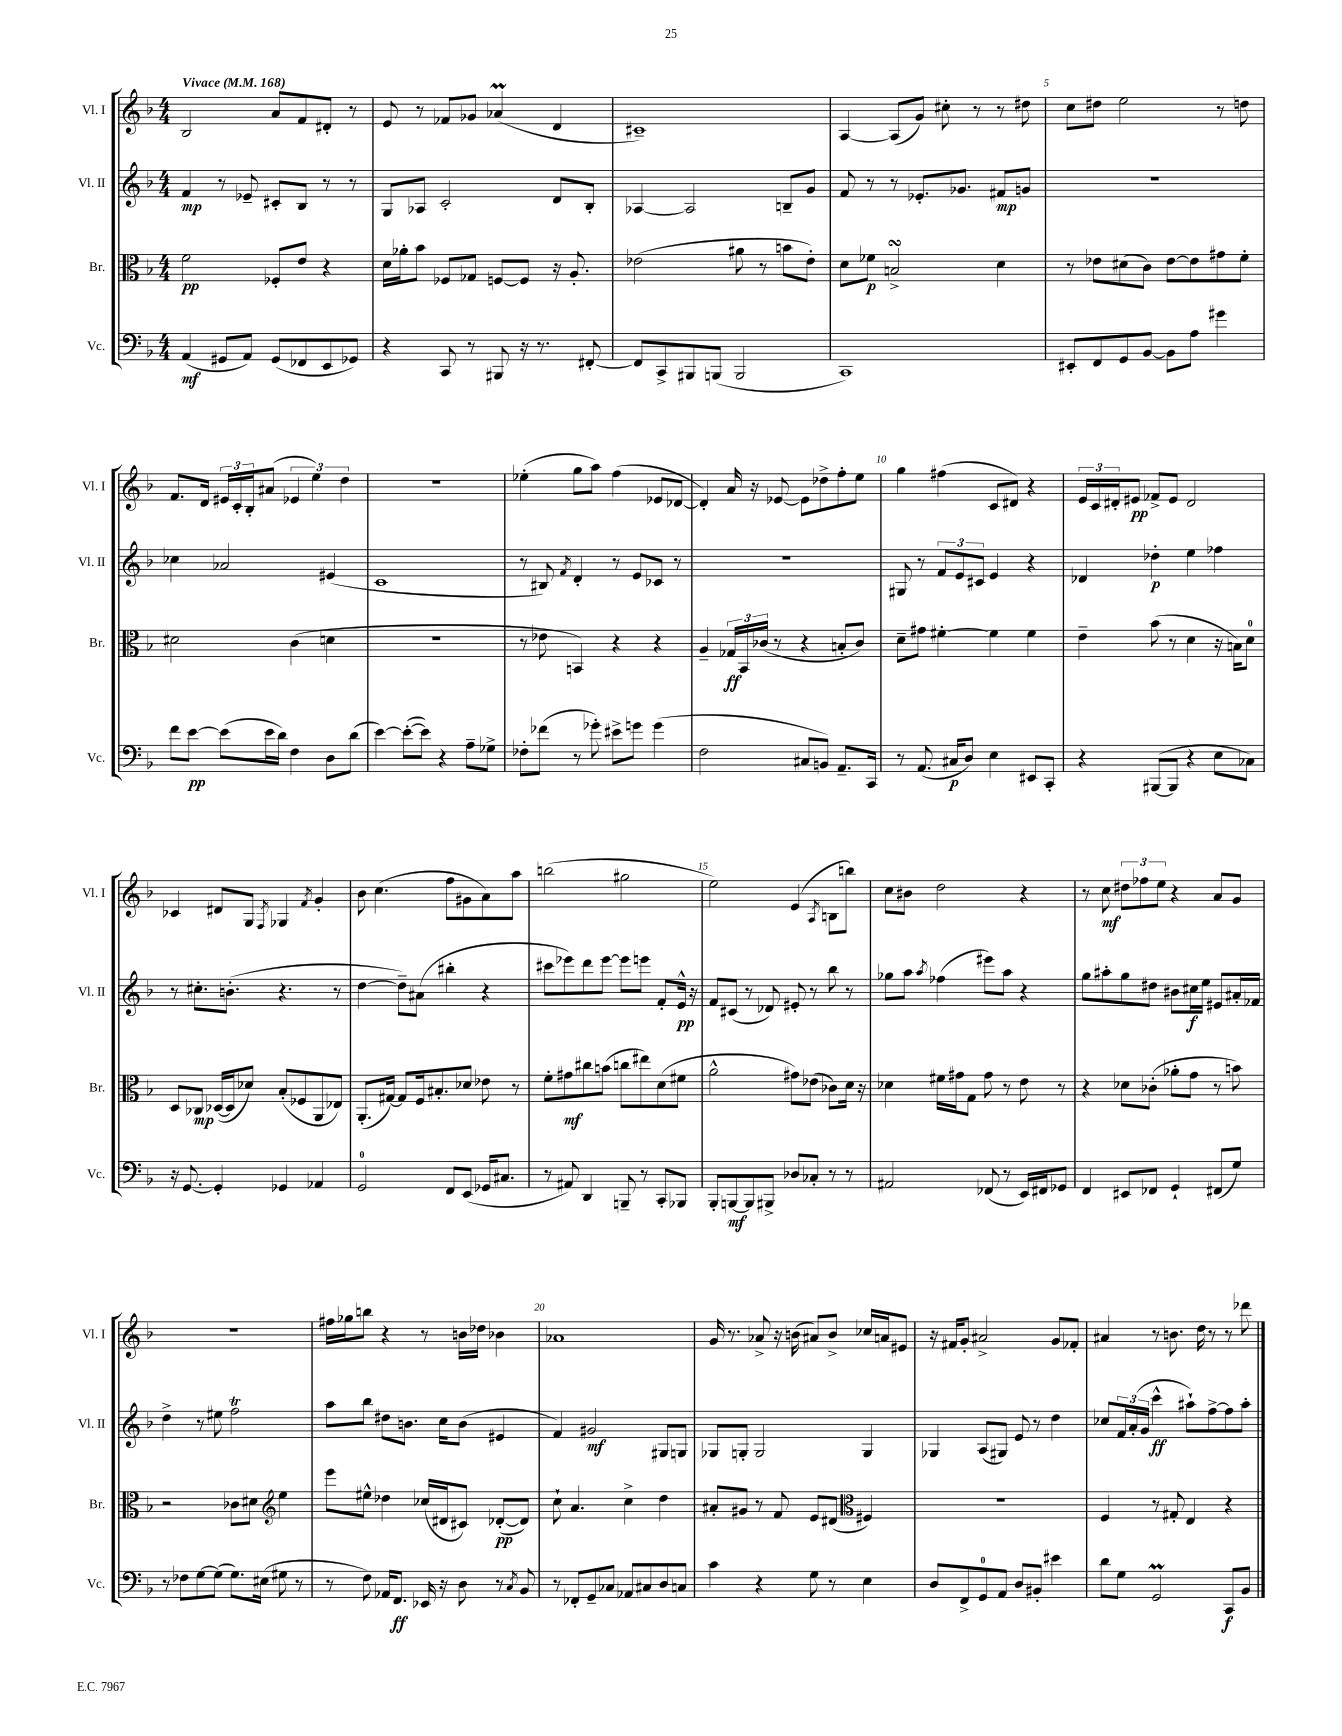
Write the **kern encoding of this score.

**kern	**kern	**kern	**kern
*staff4	*staff3	*staff2	*staff1
*clefF4	*clefC3	*clefG2	*clefG2
*k[b-]	*k[b-]	*k[b-]	*k[b-]
*M4/4	*M4/4	*M4/4	*M4/4
*MM168	*MM168	*MM168	*MM168
(4AA/	2f\	4f/	2B-/
8GG#/L	.	8r	.
8AA/J)	.	8e-~/	.
(8GG#/L	8F-'/L	8c#'/L	8a/L
8FF-/	8e/J	8B-/J	8f/
8EE/	4r	8r	8d#'/J
8GG-/J)	.	8r	8r
=	=	=	=
4r	16d\LL	8G/L	8e/
.	16a-'\J	.	.
.	8b-\J	8A-/J	8r
8CC/	8F-/L	2c'/	8f-/L
8r	8G-/J	.	8g-/J
8BBB#/	[8F/L	.	(4a-/
16r	8F/]J	.	.
8.r	.	.	.
.	16r	8d/L	4d/
.	8.A'/	.	.
[8FF#'/	.	8B-'/J	.
=	=	=	=
8FF#/]L	(2e-\	[4A-/	1c#~)
8CC^/	.	.	.
8BBB#/	.	2A-/]	.
(8BBB/J	.	.	.
2BBB/	8a#\	.	.
.	8r	.	.
.	8b\L	8B~/L	.
.	8e-'\J)	8g/J	.
=	=	=	=
1CC)	8d\L	8f/	[4A/
.	8f-\J	8r	.
.	2B^/	8r	(8A/]L
.	.	8.e-'/L	8g/J)
.	.	.	8cc#'\
.	.	8.g-/J	.
.	.	.	8r
.	4d\	8f#/L	8r
.	.	8g/J	8dd#\
=	=	=	=
8EE#'/L	8r	1r	8cc\L
8FF/	8e-\L	.	8dd#\J
8GG/	(8d#\	.	2ee\
[8BB-/J	8c\J)	.	.
8BB-\]L	[8e-\L	.	.
8A\J	8e-\]	.	.
4g#\	8g#\	.	8r
.	8f'\J	.	8dd\
=	=	=	=
8f\L	2d#\	4cc-\	8.f/L
[8e\J	.	.	.
.	.	.	16d/Jk
(8e\]L	.	2a-/	24e#/LL
.	.	.	24c'/
.	.	.	24B-'/J
16e\L	.	.	(8a#/J
16d\JJ)	.	.	.
4F\	(4c\	.	6e-/
.	.	.	6ee\)
8D\L	4d\	(4e#/	.
.	.	.	6dd\
(8d\J	.	.	.
=	=	=	=
[4e\)	1r	1c	1r
(8e'\_L	.	.	.
8e\]J)	.	.	.
4r	.	.	.
8A~\L	.	.	.
8G-^\J	.	.	.
=	=	=	=
8F-'\L	8r	8r	(4ee-'\
(8f-\J	8e-\	8B#/)	.
.	.	8qf/	.
8r	4BB/)	4d'/	8gg\L
8g-'\)	.	.	8aa\J)
8e#^\L	4r	8r	(4ff\
8g\J	.	8e/L	.
(4g\	4r	8c-/J	8e-/L
.	.	8r	[8d-/J
=	=	=	=
2F\	4A~/	1r	4d-'/])
.	24G-/LL	.	16a/
.	24BB-/	.	.
.	.	.	16r
.	(24c-/JJ	.	.
.	8r	.	[8e-/
8C#/L	4r	.	8e-\]L
8BB/J)	.	.	8dd-^\
8.AA~/L	8B'/L	.	8ff'\
.	8c-/J)	.	8ee\J
16CC/Jk	.	.	.
=	=	=	=
8r	8d~\L	8G#/	4gg\
(8.AA/	8g#\J	8r	.
.	[4f#'\	12f/L	(4ff#\
16C#/LK	.	.	.
.	.	12e/	.
8D/J)	.	.	.
.	.	12c#/J	.
4E\	4f#\]	4e/	8c/L
.	.	.	8d#/J)
8EE#/L	4f#\	4r	4r
8CC'/J	.	.	.
=	=	=	=
4r	4e~\	4d-/	24e/LL
.	.	.	24c/
.	.	.	24d#'/J
.	.	.	8e#/J
([8BBB#/L	(8b-\	4dd-'\	8f-^/L
8BBB#/]J	8r	.	8e#/J
4r	4d\	4ee\	2d#/
8E\L	16r	4ff-\	.
.	16B\LK)	.	.
8C-\J)	8d\J	.	.
=	=	=	=
16r	8D/L	8r	4c-/
[8.GG/	.	.	.
.	8C-/J	8.cc#'\L	.
4GG'/]	([16D-/LL	.	8d#/L
.	16D-/]J	(8.b'\J	.
.	8d-/J)	.	8G/J
.	.	.	8qF/
4GG-/	(8B-'/L	4.r	4G-/
.	8F-/	.	.
.	.	.	8qf/
4AA-/	8AA/	.	4g'/
.	8E-/J)	8r	.
=	=	=	=
2GG/	(8.AA'/L	[4dd\	8b-\
.	.	.	(4.cc\
.	[16G#/Jk)	.	.
.	8G#/]L	8dd~\]L)	.
.	16F/k	(8a#\J	.
.	8.B#'/	.	.
8FF/L	.	4bb#'\	8ff\L
(8EE/J	8d-/J	.	8g#\
16GG-/LK	8e-\	4r	8a\)
8.C#/J	.	.	.
.	8r	.	8aa\J
=	=	=	=
8r	8f'\L	8ccc#\L	(2bb\
8AA#/)	8g#\	8eee-\)	.
4DD/	8cc#\	8ddd\	.
.	(8b\J	[8eee-\J	.
8BBB~/	8cc\L	8eee-\]L	2gg#\
8r	8ee#\)	8eee\J	.
8CC'/L	(8d\	8f'/L	.
8BBB-/J	8f#\J	16e^^/Jk	.
.	.	16r	.
=	=	=	=
8BBB-'/L	2a^^\	8f/L	2ee\)
[8BBB/	.	(8c#/J	.
8BBB/]	.	8r	.
8BBB#^/J	.	8d-/)	.
8D-/L	8g#\L)	8e#'/	(4e/
8C-'/J	(8e-\J	8r	.
.	.	.	8qA/
8r	8c-\L)	8bb-\	8B\L
8r	16d\Jk	8r	8bb\J)
.	16r	.	.
=	=	=	=
2AA#/	4d-\	8gg-\L	8cc\L
.	.	8aa\J	8b#\J
.	.	8qaa/	.
.	16f#\LL	(4ff-\	2dd\
.	16g#\J	.	.
.	8G\J	.	.
(8FF-/	8g#\	8eee#\L)	.
8r	8r	8aa\J	.
16EE/LL)	8e\	4r	4r
16FF#/J	.	.	.
8GG-/J	8r	.	.
=	=	=	=
4FF/	4r	8gg\L	8r
.	.	8aa#'\	8cc\
8EE#/L	8d-\L	8gg\	12dd#\L
.	.	.	12ff-\
8FF-/J	(8c-'\J	8dd#\J	.
.	.	.	12ee\J
4GG`/	8a-'\L	8b#\L	4r
.	8g\J	16cc#\L	.
.	.	16ee\JJ	.
(8FF#/L	8r	8e#/L	8a/L
8G/J)	8b\)	16a#'/L	8g/J
.	.	16f-/JJ	.
=	=	=	=
8r	2r	4dd^\	1r
8F-\L	.	.	.
[8G\	.	8r	.
(8G\]J	.	8ee#\	.
8.G\L)	8c-\L	2ff\	.
.	8d#\J	.	.
(16E#\Jk	.	.	.
*	*clefG2	*	*
8G#\	4ee\	.	.
8r	.	.	.
=	=	=	=
8r	8eee\L	8aa\L	16ff#\LL
.	.	.	16gg-\J
8F\)	8ee#^^\J	8bb-\J	8bb\J
16AA-/LK	4dd-\	8dd#\L	4r
8.FF/J	.	.	.
.	.	8.b\J	.
16EE-/	(16cc-/LL	.	8r
16r	16d#/J	16cc\LK	.
8D\	8c#/J)	(8b\J	16b\LL
.	.	.	16dd-\JJ
8r	([8d-'/L	4e#/	4b-\
8qC/	.	.	.
8BB-/	8d-/]J)	.	.
=	=	=	=
8r	8cc`\	4f/)	1a-
8FF-'/L	4.a/	.	.
8GG~/	.	2g#/	.
8C-/J	.	.	.
8AA-/L	4cc^\	.	.
8C#/	.	.	.
8D/	4dd\	8G#/L	.
8C/J	.	8G/J	.
=	=	=	=
4c\	8a#'/L	8G-/L	16g/
.	.	.	8.r
.	8g#/J	8G'/J	.
4r	8r	2G/	8a-^/
.	8f/	.	16r
.	.	.	(16b\
8G\	8e/L	.	8a#/L)
8r	(8d#/J	.	8b^/J
*	*clefC3	*	*
4E\	4F#/)	4G/	16cc-/LL
.	.	.	16a/J
.	.	.	8e#/J
=	=	=	=
8D/L	1r	4G-/	16r
.	.	.	16f#/LK
8FF^/	.	.	8g'/J
8GG/	.	(8A/L	2a#^/
8AA/J	.	8G#/J)	.
8D/L	.	8e/	.
8BB#'/J	.	8r	.
4e#\	.	4dd\	8g/L
.	.	.	8f-'/J
=	=	=	=
8d\L	4F/	8cc-/L	4a#/
8G\J	.	24f/L	.
.	.	(24a'/	.
.	.	24g/JJ	.
2GG/	8r	4ccc^^\	8r
.	8G#'/	.	8.b\
.	4E/	8aa#`\L)	.
.	.	.	16dd\
.	.	[8ff^\	8r
8CC/L	4r	8ff\]	8r
8BB-/J	.	8aa#'\J	8ddd-\
==	==	==	==
*-	*-	*-	*-
